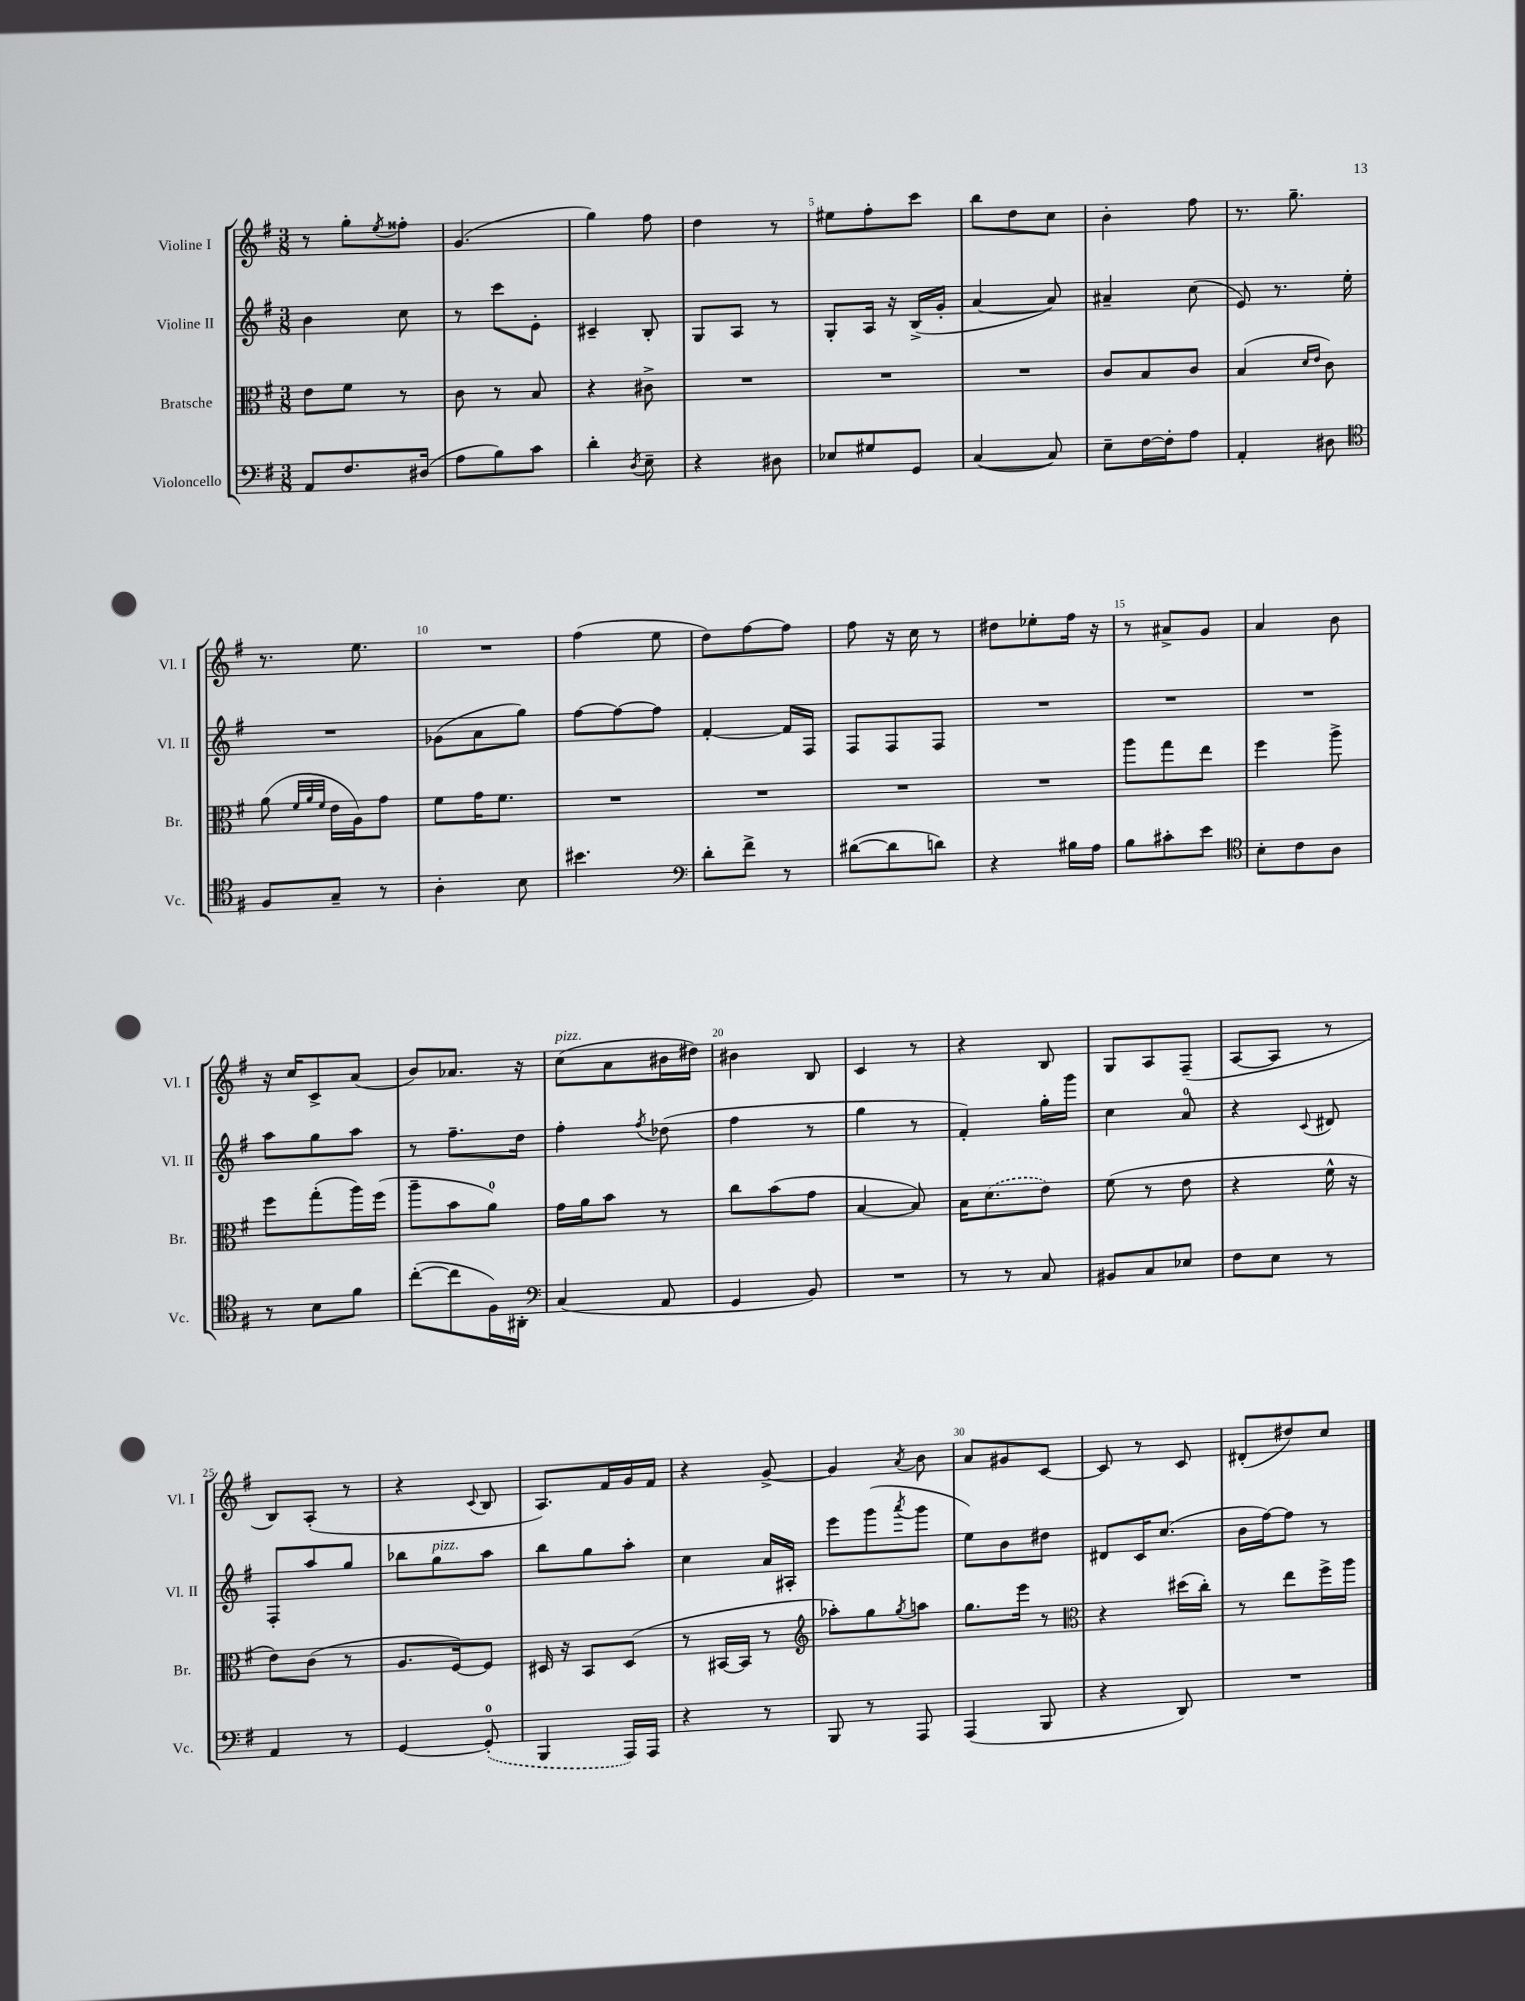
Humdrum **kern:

**kern	**kern	**kern	**kern
*part4	*part3	*part2	*part1
*staff4	*staff3	*staff2	*staff1
*I"Violoncello	*I"Bratsche	*I"Violine II	*I"Violine I
*I'Vc.	*I'Br.	*I'Vl. II	*I'Vl. I
*clefF4	*clefC3	*clefG2	*clefG2
*k[f#]	*k[f#]	*k[f#]	*k[f#]
*M3/8	*M3/8	*M3/8	*M3/8
=1	=1	=1	=1
8AA/L	8e\L	4b\	8r
8.F#/	8f#\J	.	8gg'\L
.	.	.	8qee/
.	8r	8cc\	8ff##X'\J
(16D#X/Jk	.	.	.
=2	=2	=2	=2
8A\L	8c\	8r	(4.g/
8B\)	8r	8ccc\L	.
8c\J	8B/	8e'\J	.
=3	=3	=3	=3
4d'\	4r	4c#X~/	4gg\)
8qD/	.	.	.
8E~\	8c#X^\	8B'/	8ff#\
=4	=4	=4	=4
4r	4.r	8G/L	4dd\
.	.	8A/J	.
8D#X\	.	8r	8r
=5	=5	=5	=5
8E-X/L	4.r	8G'/L	8ee#X\L
8G#X/	.	16A/Jk	8ff#'\
.	.	16r	.
8GG/J	.	(16B^/LL	8ccc\J
.	.	16g'/JJ	.
=6	=6	=6	=6
([4C/	4.r	[4a/	8bb\L
.	.	.	8dd\
8C/])	.	8a/])	8cc\J
=7	=7	=7	=7
8E~\L	8c/L	4a#X~/	4b'\
[16F#\L	8B/	.	.
16F#'\J]	.	.	.
8A\J	8c/J	(8cc\	8ff#\
=8	=8	=8	=8
4AA'/	(4B/	8e/)	8.r
.	.	8.r	.
.	.	.	8.gg~\
.	16qqd/LL	.	.
.	16qqe/JJ	.	.
8D#X\	8c\)	.	.
.	.	16ee'\	.
!!LO:LB:g=z
=9	=9	=9	=9
*clefC4	*	*	*
8F#/L	(8a\	4.r	8.r
.	32qqf#/LLL	.	.
.	32qqa/	.	.
.	32qqf#/JJJ	.	.
8G~/J	16e\LL	.	.
.	16A\J)	.	8.ee\
8r	8g\J	.	.
=10	=10	=10	=10
4A'\	8f#\L	(8g-X\L	4.r
.	16g\K	8a\	.
.	8.f#\J	.	.
8B\	.	8gg\J)	.
=11	=11	=11	=11
4.b#X\	4.r	[8ff#\L	(4ff#\
.	.	8ff#\_	.
.	.	8ff#\J]	8ee\
=12	=12	=12	=12
*clefF4	*	*	*
8d'\L	4.r	[4f#'/	8dd\L)
8f#^\J	.	.	[8ff#\
8r	.	16f#/LL]	8ff#\J]
.	.	16F#/JJ	.
=13	=13	=13	=13
([8d#X\L	4.r	8F#/L	8ff#\
8d#\]	.	8F#/	16r
.	.	.	16cc\
8dn\J)	.	8F#/J	8r
=14	=14	=14	=14
4r	4.r	4.r	8dd#X\L
.	.	.	8ee-X'\
16B#X\LL	.	.	16ff#\Jk
16A\JJ	.	.	16r
=15	=15	=15	=15
8B\L	8aa\L	4.r	8r
8c#X'\	8gg\	.	8a#X^/L
8e\J	8ee\J	.	8g/J
=16	=16	=16	=16
*clefC4	*	*	*
8B'\L	4ff#\	4.r	4a/
8c\	.	.	.
8A\J	8aa^\	.	8b\
!!LO:LB:g=z
=17	=17	=17	=17
8r	8ff#\L	8aa\L	16r
.	.	.	16cc/KL
8B\L	(8gg'\	8gg\	8c^/
8f#\J	16aa\L)	8aa\J	(8a/J
.	(16ff#\JJ	.	.
=18	=18	=18	=18
([8cc'\L	8aa~\L	8r	8b/L)
8cc\]	8b\	8.ff#~\L	8.a-X/J
16F#\L)	8a\J)	.	.
16AA#X'\JJ	.	16dd\Jk	16r
=19	=19	=19	=19
*clefF4	*	*	*
!	!	!	!LO:TX:a:i:t=pizz.
(4C/	16g\LL	4ff#'\	(8cc\L
.	16a\J	.	.
.	8b\J	.	8a\
.	.	8qff#/	.
8AA/	8r	(8dd-X\	16b#X\L
.	.	.	16dd#X\JJ)
=20	=20	=20	=20
4GG/	8cc\L	4ff#\	4b#X\
.	(8b\	.	.
8BB/)	8g\J	8r	8B/
=21	=21	=21	=21
4.r	[4B/	4gg\	4c/
.	8B/])	8r	8r
=22	=22	=22	=22
8r	16B\KL	4f#'/)	4r
.	(8.d\	.	.
8r	.	.	.
8C/	8e\J)	16gg'\LL	8B/
.	.	16ggg\JJ	.
=23	=23	=23	=23
8BB#X/L	(8f#\	4cc\	8G/L
8C/	8r	.	8A/
8E-X/J	8e\	8a/	(8F#~/J
=24	=24	=24	=24
8F#\L	4r	4r	[8A/L
8E\J	.	.	8A/J]
.	.	8qqc/	.
8r	16f#^^\	8d#X/	8r
.	16r	.	.
!!LO:LB:g=z
=25	=25	=25	=25
4AA/	8e\L)	8F#'/L	8B/L)
.	(8c\J	8aa/	(8A'/J
8r	8r	8gg/J	8r
=26	=26	=26	=26
[4GG/	8.A/L	8bb-X\L	4r
!	!	!LO:TX:a:i:t=pizz.	!
.	.	8gg\	.
.	[16F#/k)	.	.
.	.	.	8qqc/
(8GG'/]	8F#/J]	8aa\J	8B/
=27	=27	=27	=27
4BBB/	16D#X/	8bb\L	8.A/L)
.	16r	.	.
.	8BB/L	8gg\	.
.	.	.	16f#/L
16AAA/LL)	(8D#/J	8aa'\J	16g/
16AAA/JJ	.	.	16f#/JJ
=28	=28	=28	=28
4r	8r	4cc\	4r
.	[16BB#X/LL	.	.
.	16BB#/JJ]	.	.
8r	8r	16a/LL	[8g^/
.	.	16A#X'/JJ	.
=29	=29	=29	=29
*	*clefG2	*	*
8BBB/	8aa-X'\L)	8eee\L	4g/]
8r	8gg\	(8ggg\	.
.	8qgg/	8qaaa/	8qa/
8AAA/	8aan\J	8ggg\J	8b\
=30	=30	=30	=30
(4AAA/	8.gg\L	8ee\L)	8a/L
.	.	8b\	8g#X/
.	16eee\Jk	.	.
8BBB/	8r	8dd#X\J	[8c/J
=31	=31	=31	=31
*	*clefC3	*	*
4r	4r	8d#X/L	8c/]
.	.	16c/K	8r
.	.	(8.cc/J	.
8DD/)	(16dd#X\LL	.	8c/
.	16cc'\JJ)	.	.
=32	=32	=32	=32
4.r	8r	16b\LL	(8d#X'/L
.	.	[16ff#\J)	.
.	8ee\L	8ff#\J]	8dd#X/)
.	16ff#^\L	8r	8cc/J
.	16aa\JJ	.	.
==	==	==	==
*-	*-	*-	*-
